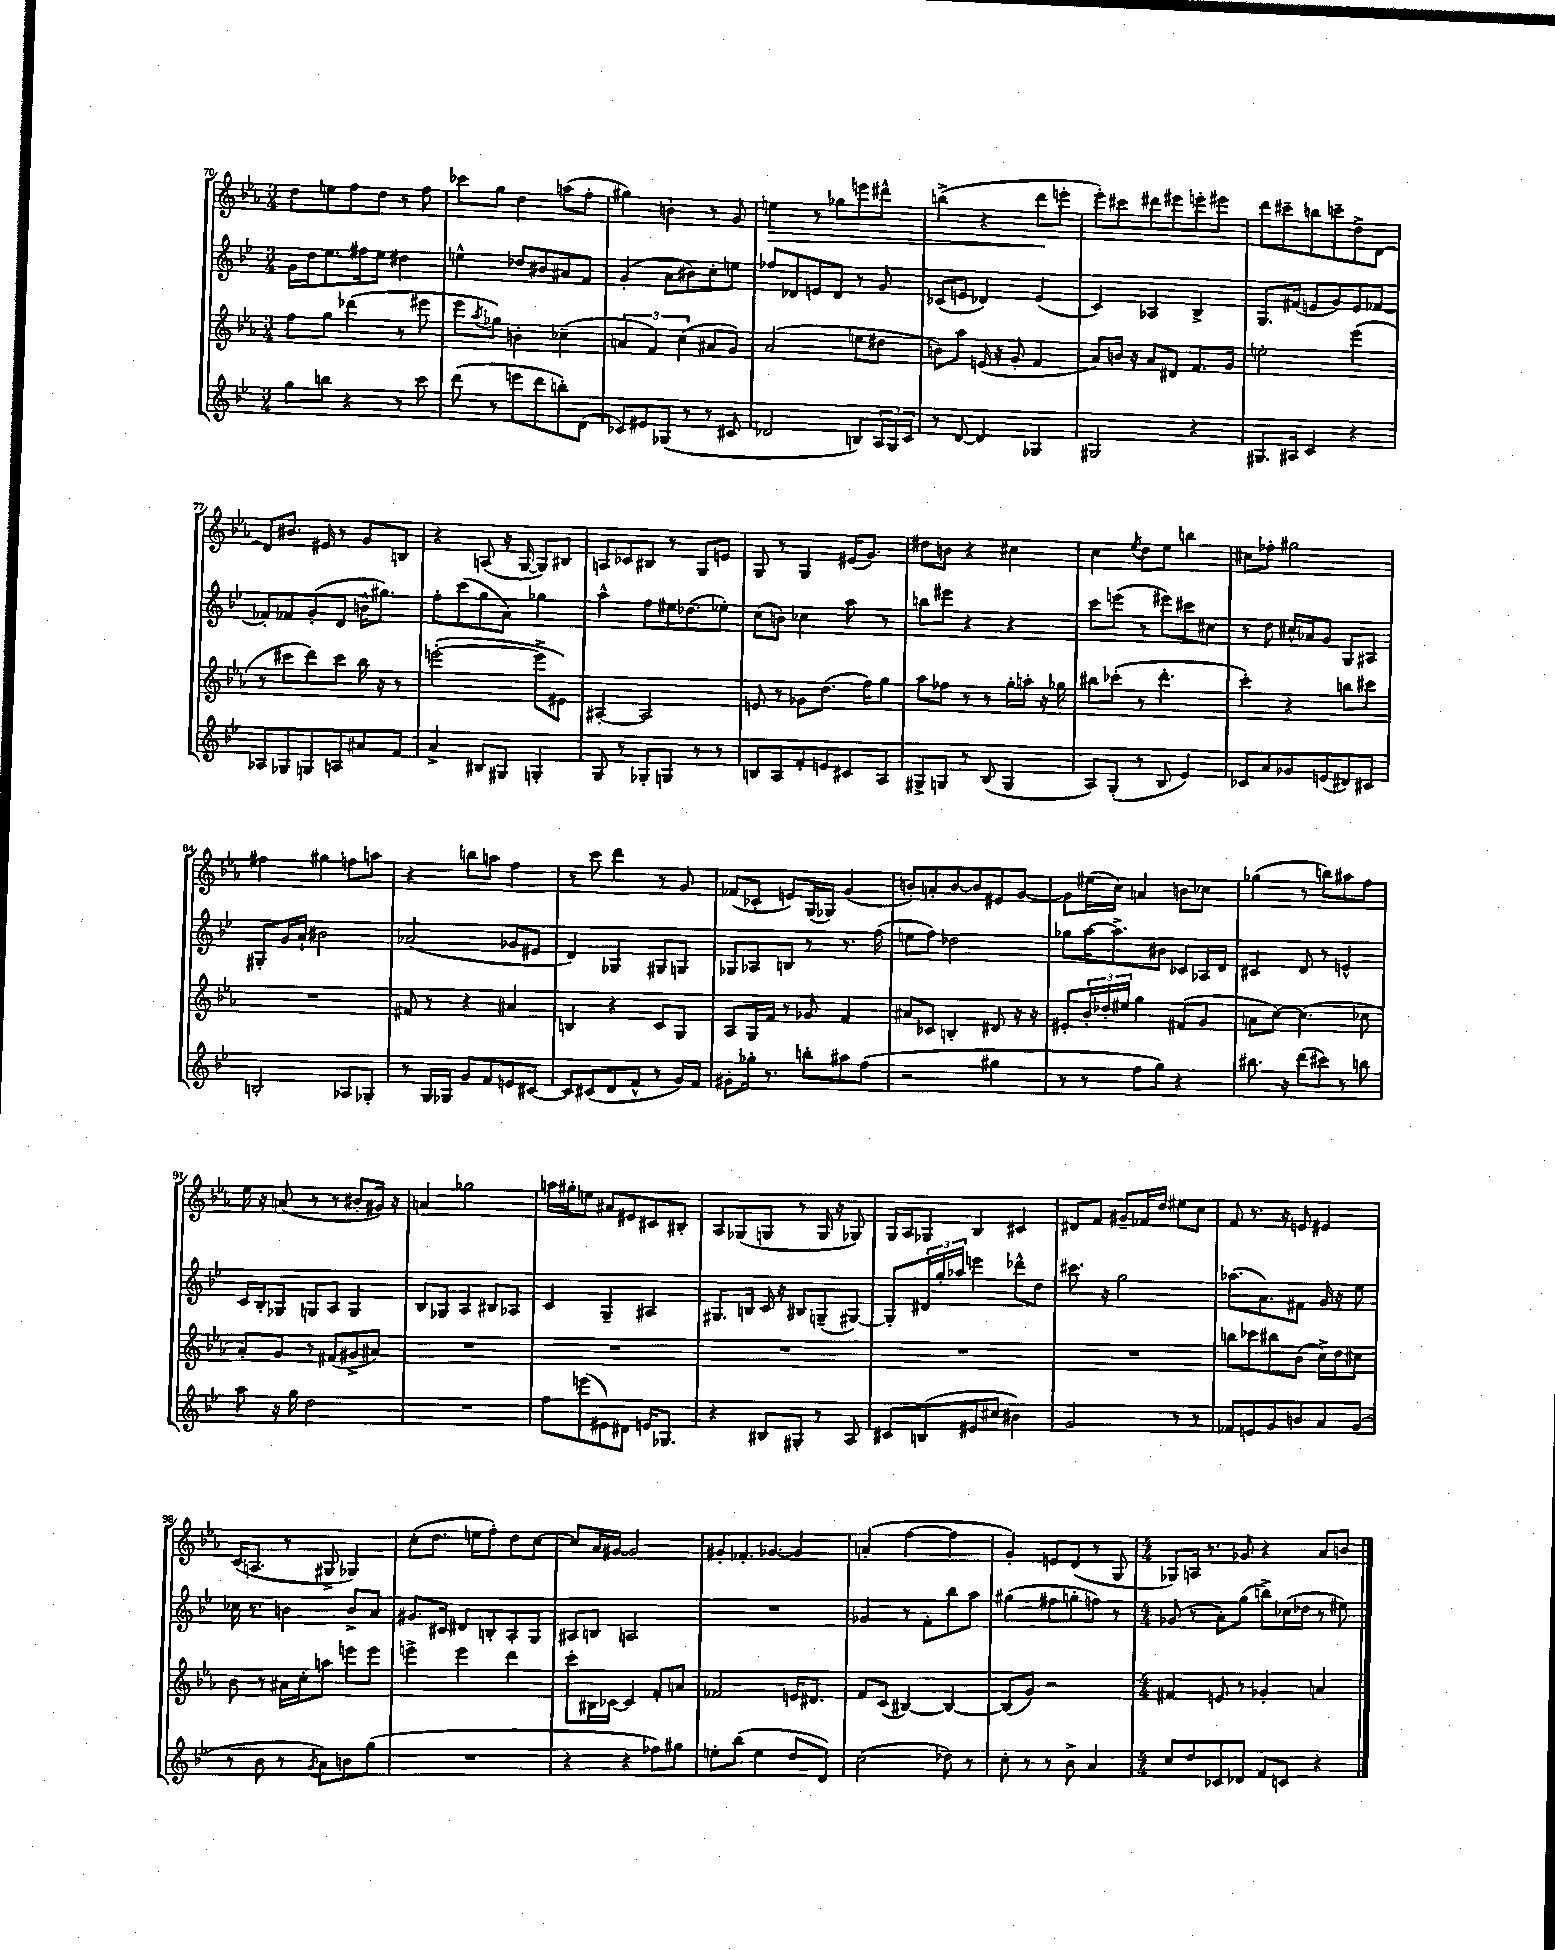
<<
\new StaffGroup <<
\new Staff = "s0" {
    \clef treble \key ees \major \numericTimeSignature \time 3/4
    d''8 e''8 f''8 d''8 r8 f''8 |
    ces'''8 g''8 d''4 a''8( f''8-. |
    gis''4) b'4-. r8 g'8 |
    e''4\> r8 ges''8 e'''8 dis'''8-^ |
    b''4->( r4 d'''8\! e'''8-. |
    ees'''8-.) cis'''8 dis'''8 eis'''8 e'''8-. eis'''8 |
    d'''8 cis'''8-- b''8 c'''8-- d''8-> d'8~ |
    d'8 bis'8. eis'16 r8 g'8 b8 |
    r4 a8( r16 g16~ g8) bis8 |
    a8 ces'8 bis8 r8 g8 e'8 |
    g8 r8 g4 eis'16( g'8.) |
    dis''8 b'8 r4 cis''4 |
    c''4 \acciaccatura { ees''8 } d''8 ees''8 b''4 |
    cis''8 fes''8-. gis''2 |
    fis''4 gis''4 f''8 a''8 |
    r4 b''8 a''8 f''4 |
    r8 c'''8 d'''4 r8 g'8 |
    fes'8( ces'8-. e'8) g16( ges16) g'4( |
    b'8-.) a'8-. b'8~ b'8 eis'8 g'8~ |
    g'8 eis''16( c''16) a'4 b'8 ces''8 |
    ges''4( r8 b''8) ais''8 f''8 |
    ees''16 r16 a'8( r8 r8 bis'8-. gis'16) r16 |
    a'4 ges''2 |
    a''16 gis''16-. e''8 ais'8 eis'8 cis'8 bis8-. |
    aes8 ges8( g8 r8 g16 r16 ges8) |
    g16 aes16 ges8 bes4 cis'4 |
    dis'8 f'8 gis'8-- fes'16 d''16 eis''8 c''8 |
    f'8 r8. r16 e'8 eis'4 |
    c'16( a8. r8 gis8-> ges4) |
    c''8-.( d''8. e''16 f''8-.) d''8 c''8~ |
    c''8 aes'16 gis'16~ gis'2 |
    gis'8-. fes'8.-. ges'8.~ ges'4 |
    a'4-.( f''4~ f''4 |
    g'4-.) e'8 d'8( r8 g8 |
    \numericTimeSignature \time 4/4 ges8) a16 r8. ges'8 r4 aes'8 b'8 \bar "|." |
}
\new Staff = "s1" {
    \clef treble \key bes \major \numericTimeSignature \time 3/4
    g'16 d''16 ees''8. fis''16 ees''8 dis''4 |
    e''4-^ des''8 bis'8 ais'8 f'8 |
    g'4-.( a'8 bis'8) c''8-. e''8 |
    fes''8 des'8 e'8 des'8 r8 g'8 |
    ces'8( e'8 des'4) e'4( |
    c'4) aes4 bes4-> |
    g8. fis'16( e'8 g'8) e'8 fes'8~ |
    fes'8-. fes'8 g'8-.( d'8 b'16-^ gis''8.) |
    f''8-. c'''8( g''8 a'8) ges''4 |
    a''4-^ f''8 eis''16 des''8.( ees''8-.) |
    c''8( b'8) ces''4 a''8 r8 |
    b''8 eis'''8 r4 r4 |
    c'''8 e'''8( r8 eis'''8) cis'''8 cis''8 |
    r8 d''8 cis''16-^ aes'16 g'8 g8 ais8 |
    gis8-. g'16 a'16-! bis'2 |
    aes'2( ges'8 eis'8 |
    d'4) ges4 gis8 g8 |
    ges8 aes8 b8 r8 r8. f''16( |
    e''8 f''8) des''2 |
    ges''8 a''16~ a''8.-> bis'8 ces'8 aes16 d'16 |
    cis'4 d'8 r8 e'4-^ |
    c'16 bes16-. ges8 g8 a8 g4 |
    bes8 ges8 a4 bis8 aes8 |
    c'4 g4-- ais4 |
    gis8. b16 c'16 r16 bis8 g8--( gis8~) |
    gis8-. \tuplet 3/2 { dis'16 g''16-. aes''16 } e'''4 des'''8-^ d''8 |
    cis'''8. r16 g''2 |
    aes''8.( a'8.) fis'8 g'16 r16 ees''8 |
    ces''16 r8. b'4 b'8-> a'8 |
    gis'8. cis'16 dis'8 b8-. a8-. g8 |
    ais8 b8 a2 |
    R2. |
    ges'4 r8 f'8-. bes''8 a''8 |
    gis''4( fis''8 g''8-. f''8) r8 |
    \numericTimeSignature \time 4/4 ges'8( r8 a'8-.) g''8( b''8->) ces''16( des''16 r8 eis''8) \bar "|." |
}
\new Staff = "s2" {
    \clef treble \key ees \major \numericTimeSignature \time 3/4
    f''8 g''8 des'''4( r8 eis'''8 |
    ees'''8 \acciaccatura { aes''8 } ges''8) b'4-. ces''4--( |
    \tuplet 3/2 { a'4 f'4) c''4( } ais'8 g'8) |
    aes'2( e''8 dis''8 |
    b'8) aes''8 e'16( r16 g'8-. f'4 |
    aes'8) b'16 r16 aes'8 dis'8 f'8. g'16 |
    e''2-. ees'''4( |
    r8 cis'''8 d'''8) cis'''8 bes''16 r16 r8 |
    e'''2~-.( e'''8-> eis'8) |
    ais4~-. ais2 |
    e'8 r8 ges'8 d''8.( f''16) g''8 |
    aes''8 fes''8 r8 r8 g''16-. a''16-. r16 ges''16 |
    bis''8 ces'''8-.( r8 d'''4.-. |
    c'''4-.) r4 b''8 cis'''8 |
    R2. |
    fis'8 r8 r4 ais'4 |
    b4 r4 c'8 g8 |
    aes8 g16 f'16 r8 ges'8 f'4 |
    ais'8 ces'8 b4-. dis'8 r16 r16 |
    eis'8-. \tuplet 3/2 { bes'16-. des''16-. eis''16 } g''4 fis'8( g'8 |
    a'8 c''8~) c''4.( ces''8 |
    aes'8-.) g'8 r8 fis'8( gis'8-> ais'8) |
    R2. |
    R2. |
    R2. |
    R2. |
    R2. |
    b''8 ces'''8 bis''8 bes'8( c''16->) d''16 cis''8 |
    bes'8 r8 ais'16 c''16-. a''8 e'''8 e'''8 |
    e'''4-> e'''4 d'''4 |
    c'''8-. bis16 ces'16~ ces'4 f'8-. a'8 |
    fes'2 e'16 dis'8. |
    f'8 c'8( bis4~) bis4~ |
    bis8( g'8) r2 |
    \numericTimeSignature \time 4/4 fis'4 e'8 r8 ges'4-. a'4 \bar "|." |
}
\new Staff = "s3" {
    \clef treble \key bes \major \numericTimeSignature \time 3/4
    g''8 b''8 r4 r8 c'''8 |
    d'''8( r8 e'''8 d'''8 b''8-.) d'8( |
    ces'8) eis'8 ges8( r8 r8 cis'8 |
    des'2 b8) \tuplet 3/2 { a16 g16 c'16 } |
    r8 d'8~ d'4 ges4 |
    gis2 r4 |
    gis8. ais16 c'4 r4 |
    aes8 ges8 g8 a8 ais'8 f'8 |
    a'4-> bis8 gis8 g4-. |
    g8 r8 ges8-. g8 r8 r8 |
    b8 a8 f'8-. e'8 cis'8 a8 |
    gis8-> g8 r8 bes8( g4 |
    a8) g8-.( r8 bes8 ees'4) |
    ces'8 a'8 ges'8 e'8( dis'8) cis'8 |
    b2-. aes8 ges8-. |
    r8 g16 ges16 g'8 f'8 e'8 cis'8~ |
    cis'8 cis'8( d'8 f'8-^ r8 g'16) f'16 |
    gis'8-. ges''16-. r8. b''8-. ais''8 f''8( |
    r2 gis''4 |
    r8 r8 f''8 g''8) r4 |
    bis''8. r16 d'''8( cis'''8) r8 b''8 |
    a''8 r16 g''16 d''2 |
    R2. |
    f''8 e'''8( eis'8) dis'8 e'16 ges8. |
    r4 bis8 gis8-. r8 a8 |
    cis'8 b8( eis'8 cis''8 bis'4) |
    g'2 r8 r8 |
    fes'8 e'8 g'8 b'8 a'8 g'8( |
    r8 bes'8 r8 \acciaccatura { g'8 } a'8) b'8 g''8( |
    R2. |
    r4 r4 fes''8) gis''8 |
    e''8-. bes''8( e''4 d''8 d'8) |
    c''2( des''8) r8 |
    c''8-. r8 r8 bes'8-> a'4 |
    \numericTimeSignature \time 4/4 c''8 d''8 ces'8 des'8 f'8 c'8 r4 \bar "|." |
}
>>
>>
\layout { \context { \Score currentBarNumber = #70 } }
